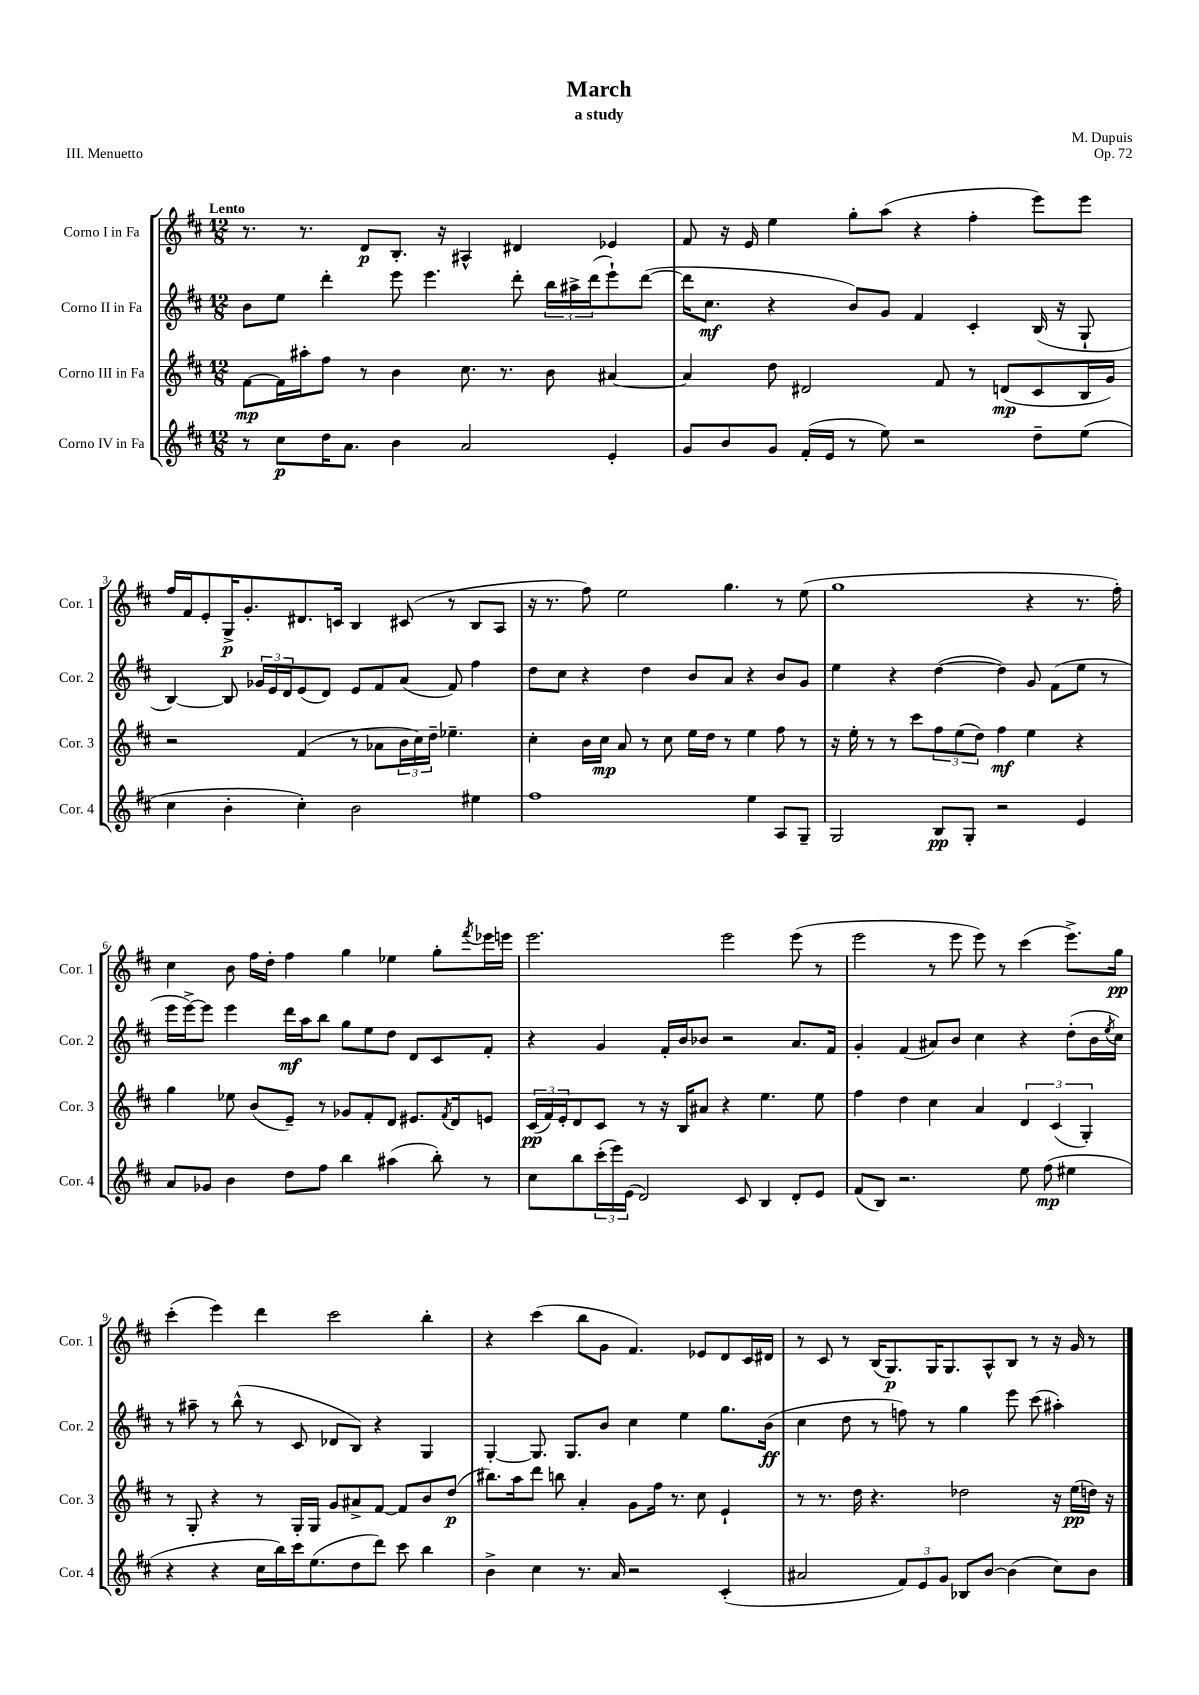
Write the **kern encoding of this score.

**kern	**kern	**kern	**kern
*staff4	*staff3	*staff2	*staff1
*clefG2	*clefG2	*clefG2	*clefG2
*k[f#c#]	*k[f#c#]	*k[f#c#]	*k[f#c#]
*M12/8	*M12/8	*M12/8	*M12/8
8r	[8f#	8b	8.r
8cc#	16f#]	8ee	.
.	16aa#'	.	8.r
16dd	8ff#	4ddd'	.
8.a	.	.	.
.	8r	.	8d
4b	4b	8eee	8.B'
.	.	4.eee	.
.	.	.	16r
2a	8.cc#	.	4A#^^
.	8.r	.	.
.	.	8ddd'	4d#
.	8b	24bb	.
.	.	24aa#^	.
.	.	(24ddd	.
4e'	[4a#	8eee`)	4e-
.	.	([8ddd	.
=	=	=	=
8g	4a#]	16ddd]	8f#
.	.	8.cc#	.
8b	.	.	16r
.	.	.	16e
8g	8dd	4r	4ee
(16f#'	2d#	.	.
16e	.	.	.
8r	.	8b)	8gg'
8ee)	.	8g	(8aa
2r	.	4f#	4r
.	8f#	.	.
.	8r	4c#'	4ff#'
.	(8d	.	.
8dd~	8c#	(16B	8eee)
.	.	16r	.
(8ee	16B	8G`	8eee
.	16g)	.	.
=	=	=	=
4cc#	2r	[4B)	16ff#
.	.	.	16f#
.	.	.	8e'
4b'	.	8B]	16G^
.	.	.	8.g'
.	.	24g-	.
.	.	24e	.
.	.	24d	.
4cc#')	(4f#	(8e	8.d#
.	.	8d)	.
.	.	.	16c
2b	8r	8e	4B
.	8a-	8f#	.
.	24b	(8a	(8c#
.	24cc#)	.	.
.	24dd~	.	.
.	4.ee-~	8f#)	8r
4ee#	.	4ff#	8B
.	.	.	8A
=	=	=	=
1ff#	4cc#'	8dd	16r
.	.	.	8.r
.	.	8cc#	.
.	16b	4r	8ff#)
.	16cc#	.	.
.	8a	.	2ee
.	8r	4dd	.
.	8cc#	.	.
.	16ee	8b	.
.	16dd	.	.
.	8r	8a	4.gg
4ee	4ee	4r	.
8A	8ff#	8b	8r
8G~	8r	8g	(8ee
=	=	=	=
2G	16r	4ee	1gg
.	16ee'	.	.
.	8r	.	.
.	8r	4r	.
.	8ccc#	.	.
8B	12ff#	([4dd	.
.	(12ee	.	.
8G'	.	.	.
.	12dd)	.	.
2r	4ff#	4dd])	.
.	4ee	8g	4r
.	.	(8f#	.
4e	4r	8ee	8.r
.	.	8r	.
.	.	.	16ff#')
=	=	=	=
8a	4gg	16eee	4cc#
.	.	[16eee^)	.
8g-	.	8eee]	.
4b	8ee-	4eee	8b
.	(8b	.	16ff#
.	.	.	16dd'
8dd	8e~)	16ddd	4ff#
.	.	16aa	.
8ff#	8r	8bb	.
4bb	8g-	8gg	4gg
.	8f#'	8ee	.
(4aa#	8d	8dd	4ee-
.	8.e#	8d	.
8bb')	.	8c#	8gg'
.	8qf#	.	.
.	16d	.	.
.	.	.	8qfff#
8r	8e	8f#'	16eee-
.	.	.	16eee
=	=	=	=
8cc#	(24c#	4r	2.eee
.	24f#)	.	.
.	24e'	.	.
8bb	8d	.	.
(24ccc#'	8c#	4g	.
24eee)	.	.	.
(24e	.	.	.
2d)	8r	.	.
.	16r	16f#'	.
.	16B	16b	.
.	8a#	8b-	.
.	4r	2r	2eee
8c#	.	.	.
4B	4.ee	.	.
8d'	.	8.a	(8eee
8e	8ee	.	8r
.	.	16f#	.
=	=	=	=
(8f#	4ff#	4g'	2eee
8B)	.	.	.
2.r	4dd	(4f#	.
.	4cc#	8a#)	8r
.	.	8b	8eee
.	4a	4cc#	8eee)
.	.	.	8r
8ee	6d	4r	(4ccc#
(8ff#	.	.	.
.	(6c#	.	.
4ee#	.	(8dd'	8.eee^)
.	6G')	.	.
.	.	16b	.
.	.	8qee	.
.	.	16cc#)	16gg
=	=	=	=
4r	8r	8r	(4ccc#'
.	8G'	8aa#~	.
4r	4r	8r	4eee)
.	.	(8bb^^	.
16cc#	8r	8r	4ddd
16bb)	.	.	.
16ccc#	16G'	8c#	.
(8.ee	16G	.	.
.	8g	8d-	2ccc#
8dd	8a#^	8B)	.
8ddd)	[8f#	4r	.
8ccc#	8f#]	.	.
4bb	8b	4G	4bb'
.	(8dd	.	.
=	=	=	=
4b^	8.bb#)	[4G'	4r
.	16aa	.	.
4cc#	8ddd	8.G]	(4ccc#
.	8bb	.	.
.	.	8.G	.
8.r	4a'	.	8bb
.	.	8b	8g
16a	.	.	.
2r	8g	4cc#	4.f#)
.	16ff#	.	.
.	8.r	.	.
.	.	4ee	.
.	8cc#	.	8e-
(4c#'	4e`	8.gg	8d
.	.	.	16c#
.	.	(16b	16d#
=	=	=	=
2a#	8r	4cc#	8r
.	8.r	.	8c#
.	.	8dd	8r
.	16dd	.	.
.	4.r	8r	(16B
.	.	.	8.G)
12f#)	.	8ff)	.
12e	.	.	.
.	.	8r	16G
12g	.	.	.
.	.	.	8.G
8B-	2dd-	4gg	.
[8b	.	.	8A^^
(4b]	.	8eee	8B
.	.	(8ccc#	8r
8cc#)	16r	4aa#')	16r
.	(16ee	.	16g
8b	16dd)	.	8r
.	16r	.	.
==	==	==	==
*-	*-	*-	*-
